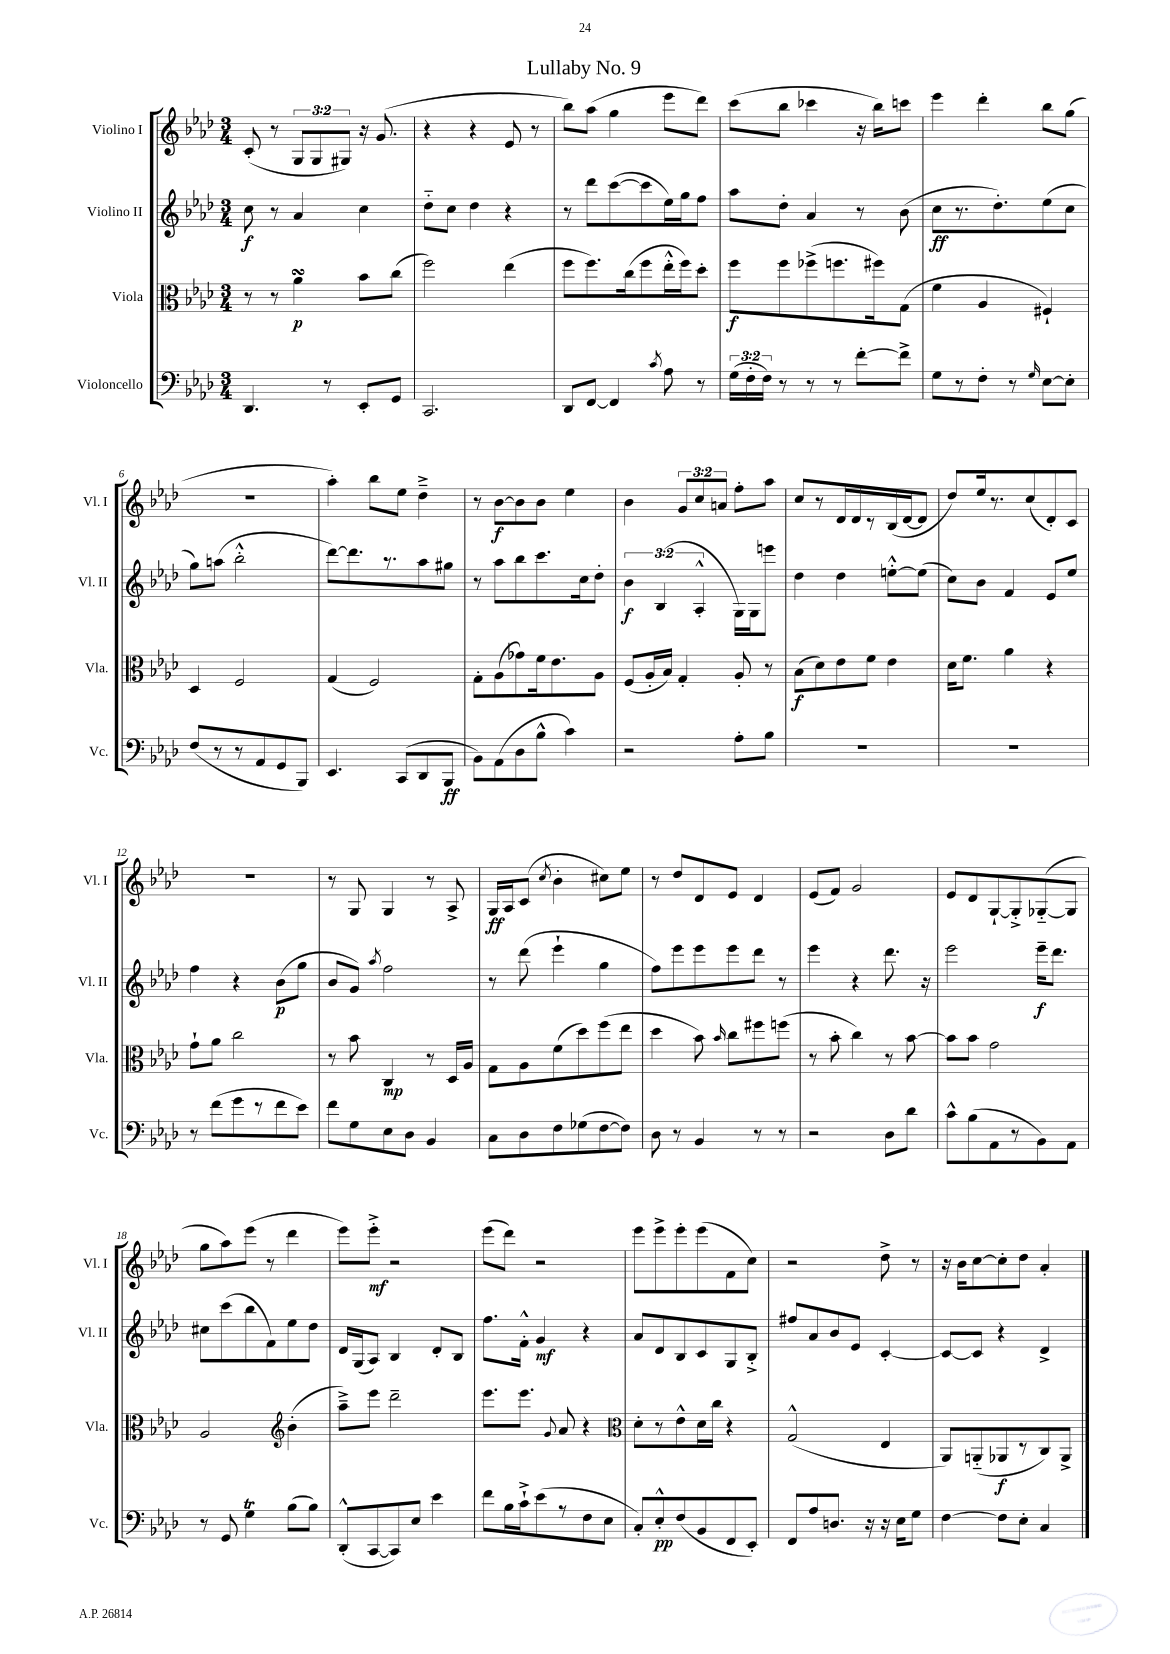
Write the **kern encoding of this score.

**kern	**dynam	**kern	**dynam	**kern	**dynam	**kern	**dynam
*part4	*part4	*part3	*part3	*part2	*part2	*part1	*part1
*staff4	*staff4	*staff3	*staff3	*staff2	*staff2	*staff1	*staff1
*I"Violoncello	*	*I"Viola	*	*I"Violino II	*	*I"Violino I	*
*I'Vc.	*	*I'Vla.	*	*I'Vl. II	*	*I'Vl. I	*
*clefF4	*	*clefC3	*	*clefG2	*	*clefG2	*
*k[b-e-a-d-]	*	*k[b-e-a-d-]	*	*k[b-e-a-d-]	*	*k[b-e-a-d-]	*
*M3/4	*	*M3/4	*	*M3/4	*	*M3/4	*
=1	=1	=1	=1	=1	=1	=1	=1
4.DD-/	.	8r	.	8cc\	f	(8c'/	.
.	.	8r	.	8r	.	8r	.
.	.	4a-sSSs\	p	4a-/	.	12G/L	.
.	.	.	.	.	.	12G/	.
8r	.	.	.	.	.	.	.
.	.	.	.	.	.	12G#X/J)	.
8EE-'/L	.	8b-\L	.	4cc\	.	16r	.
.	.	.	.	.	.	(8.g/	.
8GG/J	.	(8cc\J	.	.	.	.	.
=2	=2	=2	=2	=2	=2	=2	=2
2.CC/	.	2ff\)	.	8dd-\L	.	4r	.
.	.	.	.	8cc\J	.	.	.
.	.	.	.	4dd-\	.	4r	.
.	.	(4ee-\	.	4r	.	8e-/	.
.	.	.	.	.	.	8r	.
=3	=3	=3	=3	=3	=3	=3	=3
8DD-/L	.	8ff\L	.	8r	.	8bb-\L)	.
[8FF/J	.	8.ff\)	.	8ddd-\L	.	(8aa-\J	.
4FF/]	.	.	.	([8ccc\	.	4gg\	.
.	.	(16cc\k	.	.	.	.	.
.	.	8ff\	.	8ccc\]	.	.	.
8qc/	.	.	.	.	.	.	.
8A-\	.	16ee-'^^\L	.	16ee-\L)	.	8eee-\L	.
.	.	16ff\J)	.	16gg\J	.	.	.
8r	.	8dd-'\J	.	8ff\J	.	8ddd-\J)	.
=4	=4	=4	=4	=4	=4	=4	=4
(24G\LL	.	8ff\L	f	8aa-\L	.	(8ccc\L	.
24F'\	.	.	.	.	.	.	.
24F\JJ)	.	.	.	.	.	.	.
8r	.	8ff\	.	8dd-'\J	.	8bb-\J	.
8r	.	(8ff-X^\	.	4a-/	.	4ccc-X\	.
8r	.	8.ffn\	.	.	.	.	.
[8f'\L	.	.	.	8r	.	16r	.
.	.	16ff#X\k)	.	.	.	16bb-\KL)	.
8f^\J]	.	(8G\J	.	(8b-\	.	8cccn\J	.
=5	=5	=5	=5	=5	=5	=5	=5
8G\L	.	4f\	.	8cc\L	ff	4eee-\	.
8r	.	.	.	8.r	.	.	.
8F'\J	.	4A-/	.	.	.	4ddd-'\	.
.	.	.	.	8.dd-'\)	.	.	.
8r	.	.	.	.	.	.	.
16qqG/	.	.	.	.	.	.	.
[8E-\L	.	4F#X`/)	.	(8ee-\	.	8bb-\L	.
8E-'\J]	.	.	.	8cc\J	.	(8gg\J	.
!!LO:LB:g=z
=6	=6	=6	=6	=6	=6	=6	=6
(8F/L	.	4D-/	.	8gg\L)	.	2.r	.
8r	.	.	.	(8aan\J	.	.	.
8r	.	2F/	.	2bb-'^^\	.	.	.
8AA-/	.	.	.	.	.	.	.
8GG/	.	.	.	.	.	.	.
8BBB-/J)	.	.	.	.	.	.	.
=7	=7	=7	=7	=7	=7	=7	=7
4.EE-/	.	(4G/	.	[8ddd-\L)	.	4aa-'\)	.
.	.	.	.	8.ddd-\]	.	.	.
.	.	2F/)	.	.	.	8bb-\L	.
.	.	.	.	8.r	.	.	.
(8CC/L	.	.	.	.	.	8ee-\J	.
8DD-/	.	.	.	8aa-\	.	4dd-~^\	.
8BBB-/J	ff	.	.	8gg#X\J	.	.	.
=8	=8	=8	=8	=8	=8	=8	=8
8BB-\L)	.	8G'\L	.	8r	.	8r	.
(8AA-\	.	(8A-\	.	8aa-\L	.	[8b-\L	f
8D-\	.	8g-X\)	.	8bb-\	.	8b-\]	.
8B-^^\J	.	16f\k	.	8.ccc\	.	8b-\J	.
.	.	8.e-\	.	.	.	.	.
4c\)	.	.	.	.	.	4ee-\	.
.	.	.	.	16cc\k	.	.	.
.	.	8A-\J	.	8dd-'\J	.	.	.
=9	=9	=9	=9	=9	=9	=9	=9
2r	.	(8F/L	.	6b-\	f	4b-\	.
.	.	16A-'/L	.	.	.	.	.
.	.	.	.	(6B-/	.	.	.
.	.	16B-/JJ)	.	.	.	.	.
.	.	4G'/	.	.	.	12g/L	.
.	.	.	.	6A-'^^/	.	12cc/	.
.	.	.	.	.	.	12an/J	.
8A-'\L	.	8A-'/	.	16G\LL)	.	8ff'\L	.
.	.	.	.	16G\J	.	.	.
8B-\J	.	8r	.	8eeen\J	.	8aa-\J	.
=10	=10	=10	=10	=10	=10	=10	=10
2.r	.	(8B-\L	f	4dd-\	.	8cc/L	.
.	.	8d-\)	.	.	.	8r	.
.	.	8e-\	.	4dd-\	.	16d-/L	.
.	.	.	.	.	.	16d-/	.
.	.	8f\J	.	.	.	8r	.
.	.	4e-\	.	[8een'^^\L	.	(16B-/	.
.	.	.	.	.	.	[16d-/J	.
.	.	.	.	(8ee\J]	.	8d-/J]	.
=11	=11	=11	=11	=11	=11	=11	=11
2.r	.	16d-\KL	.	8cc\L)	.	8dd-/L)	.
.	.	8.f\J	.	.	.	.	.
.	.	.	.	8b-\J	.	16ee-/k	.
.	.	.	.	.	.	8.r	.
.	.	4a-\	.	4f/	.	.	.
.	.	.	.	.	.	(8cc/	.
.	.	4r	.	8e-/L	.	8d-'/)	.
.	.	.	.	8ee-/J	.	8c/J	.
!!LO:LB:g=z
=12	=12	=12	=12	=12	=12	=12	=12
8r	.	8g`\L	.	4ff\	.	2.r	.
(8f\L	.	8a-\J	.	.	.	.	.
8g\	.	2cc\	.	4r	.	.	.
8r	.	.	.	.	.	.	.
8f\	.	.	.	(8b-\L	p	.	.
8e-\J)	.	.	.	8gg\J	.	.	.
=13	=13	=13	=13	=13	=13	=13	=13
8f\L	.	8r	.	8b-/L	.	8r	.
8G\	.	8b-\	.	8g/J)	.	8G/	.
.	.	.	.	8qaa-/	.	.	.
8E-\	.	4C/	mp	2ff\	.	4G/	.
8D-\J	.	.	.	.	.	.	.
4BB-/	.	8r	.	.	.	8r	.
.	.	16D-/LL	.	.	.	8A-^/	.
.	.	16A-/JJ	.	.	.	.	.
=14	=14	=14	=14	=14	=14	=14	=14
8C\L	.	8G\L	.	8r	.	16G/LL	ff
.	.	.	.	.	.	16A-/J	.
8D-\	.	8A-\	.	(8ddd-\	.	(8c/J	.
.	.	.	.	.	.	8qcc/	.
8F\	.	(8f\	.	4eee-`\	.	4b-'\	.
(8G-X\	.	8dd-\)	.	.	.	.	.
[8F\	.	(8ff\	.	4gg\	.	8cc#X\L)	.
8F\J])	.	8ee-\J	.	.	.	8ee-\J	.
=15	=15	=15	=15	=15	=15	=15	=15
8D-\	.	4dd-\	.	8ff\L)	.	8r	.
8r	.	.	.	8eee-\	.	8dd-/L	.
4BB-/	.	8b-\)	.	8eee-\	.	8d-/	.
.	.	16qqb-/	.	.	.	.	.
.	.	8cc\L	.	8eee-\	.	8e-/J	.
8r	.	8ff#X\	.	8ddd-\J	.	4d-/	.
8r	.	(8ffn\J	.	8r	.	.	.
=16	=16	=16	=16	=16	=16	=16	=16
2r	.	8r	.	4eee-\	.	(8e-/L	.
.	.	8b-'\	.	.	.	8f/J)	.
.	.	4cc\)	.	4r	.	2g/	.
8D-\L	.	8r	.	8.ddd-\	.	.	.
8d-\J	.	[8b-\	.	.	.	.	.
.	.	.	.	16r	.	.	.
=17	=17	=17	=17	=17	=17	=17	=17
8c^^\L	.	8b-\L]	.	2eee-\	.	8e-/L	.
(8B-\	.	8b-\J	.	.	.	8d-/	.
8AA-\	.	2g\	.	.	.	[8G`/	.
8r	.	.	.	.	.	8G'^/]	.
8BB-\)	.	.	.	16eee-~\KL	f	([8G-X/	.
.	.	.	.	8.ddd-\J	.	.	.
8AA-\J	.	.	.	.	.	8G-/J]	.
!!LO:LB:g=z
=18	=18	=18	=18	=18	=18	=18	=18
8r	.	2A-/	.	8cc#X\L	.	8gg\L	.
8GG/	.	.	.	(8ccc\	.	8aa-\)	.
4Gt\	.	.	.	8bb-\	.	(8eee-\J	.
.	.	.	.	8f\)	.	8r	.
*	*	*clefG2	*	*	*	*	*
(8B-\L	.	(4b-'\	.	8ee-\	.	4ddd-\	.
8B-\J)	.	.	.	8dd-\J	.	.	.
=19	=19	=19	=19	=19	=19	=19	=19
(8DD-'^^/L	.	8aa-~^\L)	.	16d-/LL	.	8eee-\L)	.
.	.	.	.	(16G/J	.	.	.
[8CC/	.	8eee-\J	.	8A-/J)	.	8eee-'^\J	mf
8CC/])	.	2ddd-~\	.	4B-/	.	2r	.
8E-/J	.	.	.	.	.	.	.
4e-\	.	.	.	8d-'/L	.	.	.
.	.	.	.	8B-/J	.	.	.
=20	=20	=20	=20	=20	=20	=20	=20
8f\L	.	8.eee-\L	.	8.ff\L	.	(8eee-\L	.
16B-\L	.	.	.	.	.	8ddd-\J)	.
16c`^\J	.	8.eee-\J	.	16f'^^\Jk	.	.	.
(8e-\	.	.	.	4g/	mf	2r	.
.	.	8qqg/	.	.	.	.	.
8r	.	8a-/	.	.	.	.	.
8F\	.	4r	.	4r	.	.	.
8E-\J	.	.	.	.	.	.	.
=21	=21	=21	=21	=21	=21	=21	=21
*	*	*clefC3	*	*	*	*	*
8C'/L)	.	8d-'\L	.	8a-/L	.	8eee-\L	.
8E-'^^/	pp	8r	.	8d-/	.	8eee-^\	.
(8F/	.	8e-^^\	.	8B-/	.	8eee-'\	.
8BB-/	.	16d-\L	.	8c/	.	(8eee-\	.
.	.	16cc\JJ	.	.	.	.	.
8FF/	.	4r	.	8G/	.	8f\	.
8EE-'/J)	.	.	.	8B-'^/J	.	8cc\J)	.
=22	=22	=22	=22	=22	=22	=22	=22
8FF/L	.	(2G^^/	.	8ff#X/L	.	2r	.
8A-/	.	.	.	8a-/	.	.	.
8.Dn/J	.	.	.	8b-/	.	.	.
.	.	.	.	8e-/J	.	.	.
16r	.	.	.	.	.	.	.
16r	.	4E-/	.	[4c'/	.	8dd-^\	.
16E-\KL	.	.	.	.	.	.	.
8G\J	.	.	.	.	.	8r	.
=23	=23	=23	=23	=23	=23	=23	=23
[4F\	.	8AA-/L)	.	8c/L_	.	16r	.
.	.	.	.	.	.	16b-\KL	.
.	.	(8AAn/	.	8c/J]	.	[8cc\	.
8F\L]	.	8AA-X/	f	4r	.	8cc'\]	.
8E-'\J	.	8r	.	.	.	8dd-\J	.
4C/	.	8C/)	.	4d-^/	.	4a-'/	.
.	.	8AA-^/J	.	.	.	.	.
==	==	==	==	==	==	==	==
*-	*-	*-	*-	*-	*-	*-	*-
